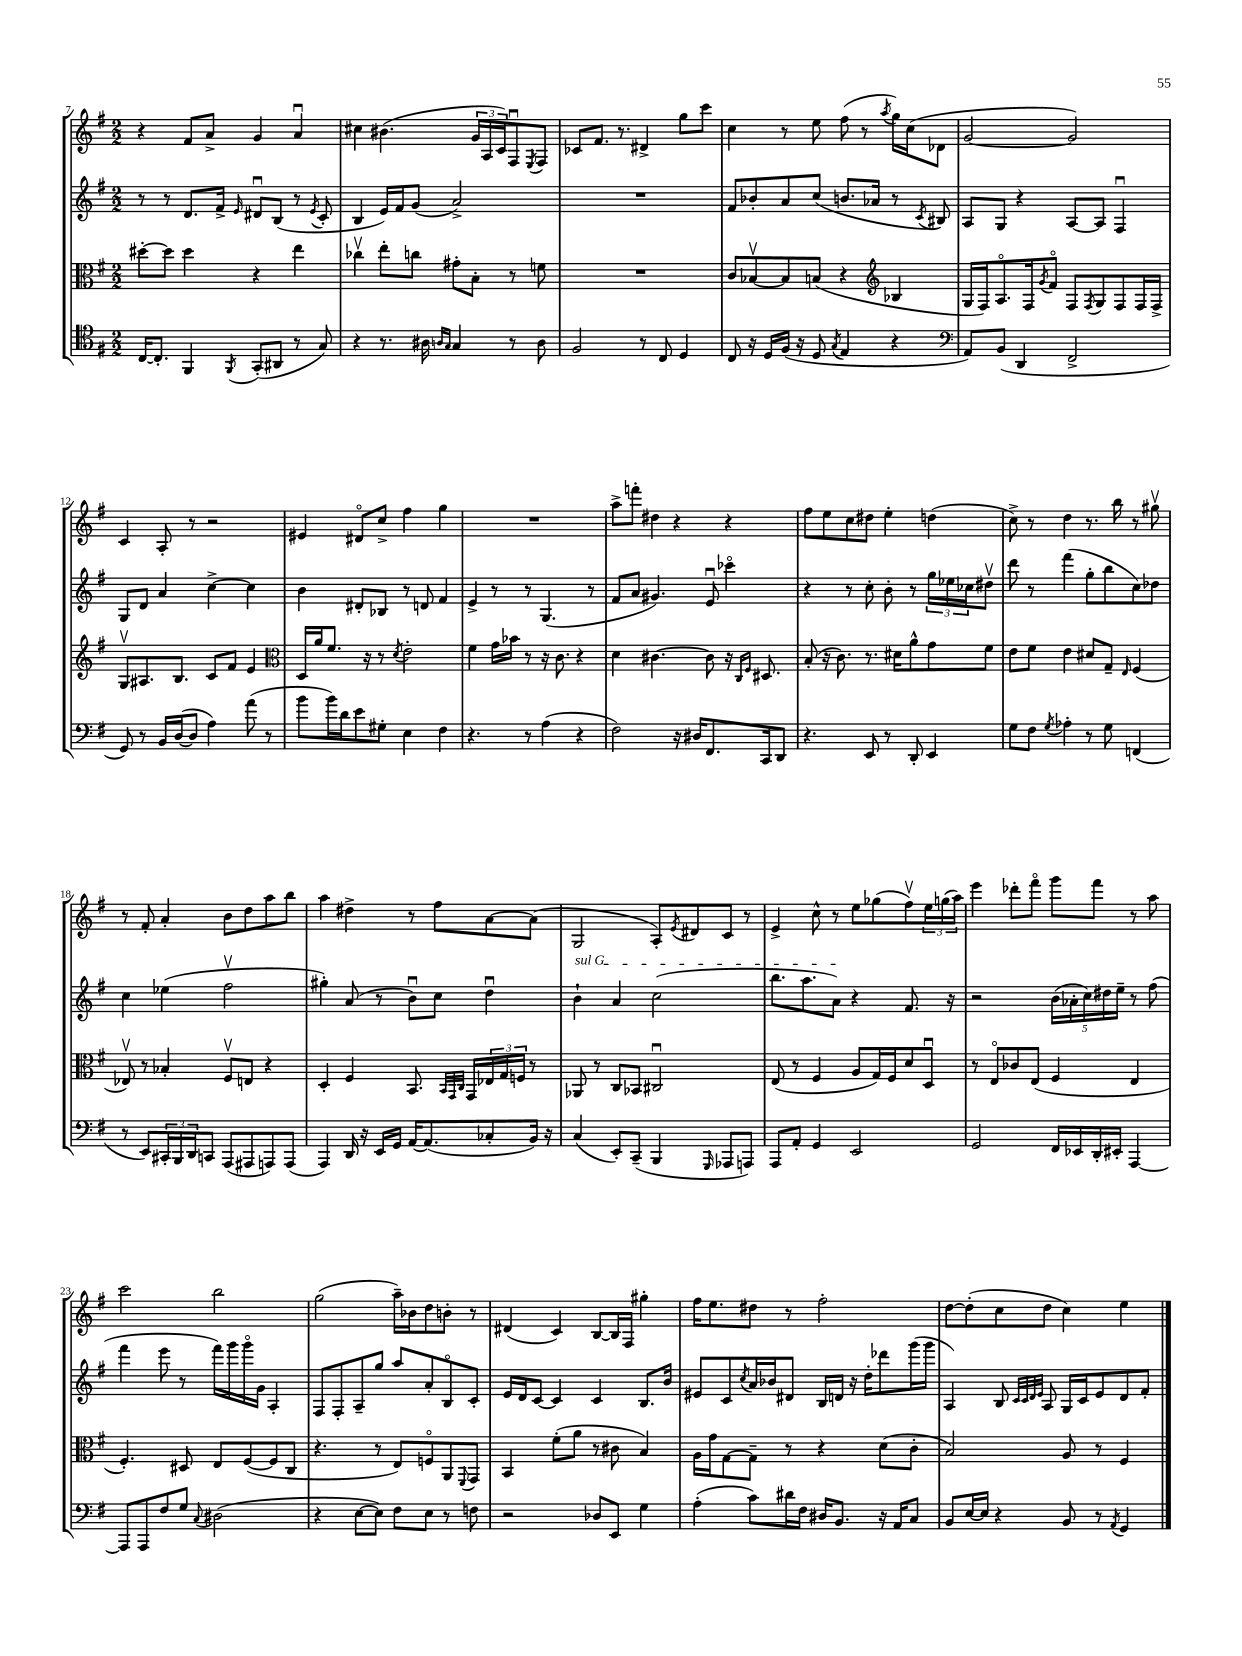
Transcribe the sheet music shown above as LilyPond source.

<<
\new StaffGroup <<
\new Staff = "s0" {
    \clef treble \key g \major \numericTimeSignature \time 2/2
    r4 fis'8 a'8-> g'4 a'4\downbow |
    cis''4 bis'4.( \tuplet 3/2 { g'16 a16 c'16) } fis8\downbow \acciaccatura { e8 } fis8 |
    ces'8 fis'8. r8. dis'4-> g''8 c'''8 |
    c''4 r8 e''8 fis''8( r8 \acciaccatura { a''8 } g''16) c''16( des'8 |
    g'2~ g'2) |
    c'4 a8-. r8 r2 |
    eis'4 dis'8\flageolet c''8-> fis''4 g''4 |
    R1 |
    a''8-> f'''8-. dis''4 r4 r4 |
    fis''8 e''8 c''8 dis''8 e''4-. d''4( |
    c''8->) r8 d''4 r8. b''16 r8 gis''8\upbow |
    r8 fis'8-. a'4-. b'8 d''8 a''8 b''8 |
    a''4 dis''4-> r8 fis''8 a'8~ a'8( |
    g2 a8-.) \acciaccatura { e'8 } dis'8 c'8 r8 |
    e'4-> c''8-^ r8 e''8 ges''8( fis''8\upbow) \tuplet 3/2 { e''16 g''16( a''16) } |
    e'''4 des'''8-. fis'''8\flageolet g'''8 fis'''8 r8 a''8 |
    c'''2 b''2 |
    g''2( a''16--) bes'16 d''8 b'8-. r8 |
    dis'4( c'4) b8~ b16 fis16 gis''4-. |
    fis''16 e''8. dis''8 r8 fis''2-. |
    d''8~ d''8-.( c''8 d''8 c''4) e''4 \bar "|." |
}
\new Staff = "s1" {
    \clef treble \key g \major \numericTimeSignature \time 2/2
    r8 r8 d'8. fis'16-> \grace { e'16 } dis'8\downbow b8( r8 \acciaccatura { e'8 } c'8-. |
    b4 e'16) fis'16 g'8( a'2->) |
    R1 |
    fis'8 bes'8-. a'8 c''8( b'8. aes'16 r8 \acciaccatura { c'8 } bis8) |
    a8 g8 r4 a8~ a8 fis4\downbow |
    g8 d'8 a'4 c''4~-> c''4 |
    b'4 dis'8-. bes8 r8 d'8 fis'4 |
    e'4-> r8 r8 g4.( r8 |
    fis'8 a'8 gis'4.) e'8\downbow ces'''4\flageolet |
    r4 r8 c''8-. b'8-. r8 \tuplet 3/2 { g''16 ees''16 ces''16 } dis''8\upbow |
    d'''8 r8 fis'''4( g''8-. b''8 c''8) des''8 |
    c''4 ees''4( fis''2\upbow |
    gis''4-.) a'8( r8 b'8\downbow) c''8 d''4\downbow |
    \once \override TextSpanner.bound-details.left.text = \markup { \italic "sul G" } b'4-!\startTextSpan a'4 c''2( |
    b''8. a''8. a'8\stopTextSpan) r4 fis'8. r16 |
    r2 \tuplet 5/4 { b'16( aes'16-. c''16) dis''16 e''16-- } r8 fis''8( |
    fis'''4 e'''8 r8 fis'''16) g'''16 g'''16\flageolet g'16 a4-. |
    fis8 fis8-. a8-- g''8 a''8 a'8-. b8\flageolet c'8-. |
    e'16 d'16 c'8~ c'4 c'4 b8. b'16 |
    eis'8 c'8 \acciaccatura { c''8 } a'16 bes'16 dis'8 b16 d'16 r16 d''16-. des'''8 g'''16( g'''16 |
    a4) b8 \grace { c'32 c'32 d'32 e'32 } a8 g16 c'16 e'8 d'8 fis'8-. \bar "|." |
}
\new Staff = "s2" {
    \clef alto \key g \major \numericTimeSignature \time 2/2
    dis''8~-. dis''8 dis''4 r4 e''4 |
    ces''4\upbow e''8-. c''8 gis'8-. b8-. r8 f'8 |
    R1 |
    c'8 bes8~\upbow bes8 b8( r4 \clef treble bes4 |
    g16 fis16) a8.\flageolet fis16 \acciaccatura { g'8 } fis'8\flageolet fis8 \acciaccatura { fis8 } g8 fis8 fis16 fis16-> |
    g8\upbow ais8. b8. c'8 fis'8 e'4 |
    \clef alto d16 a'16 fis'8. r16 r8 \acciaccatura { d'8 } e'2-. |
    fis'4 g'16 bes'16 r8 r16 c'8. r4 |
    d'4 cis'4.~ cis'8 r16 \grace { c16 fis16 } dis8. |
    b8-.( r16 c'8.) r8. dis'16 a'8-^ g'8 fis'8 |
    e'8 fis'8 e'4 dis'8 g8-- \grace { e16 } fis4( |
    ees8\upbow) r8 bes4-. fis8\upbow e8 r4 |
    d4-. fis4 b,8. \grace { b,32 g,32 c32 } g,16 \tuplet 3/2 { ees16 g16 f16 } r8 |
    aes,8 r8 c8 bes,8 cis2\downbow |
    e8( r8 fis4 a8 g16) fis16 d'8 d8\downbow |
    r8 e8\flageolet ces'8 e8( fis4 e4 |
    fis4.-.) dis8 e8 fis8~( fis8 c8 |
    r4. r8 e8) f8\flageolet a,8 \appoggiatura { fis,8 } g,8 |
    b,4 fis'8-.( a'8 r8 cis'8 b4) |
    a16 g'16 g8~ g8-- r8 r4 d'8( c'8-. |
    b2) a8 r8 fis4 \bar "|." |
}
\new Staff = "s3" {
    \clef tenor \key g \major \numericTimeSignature \time 2/2
    c16~ c8.-. fis,4 \acciaccatura { fis,8 } g,8-.( ais,8 r8 g8) |
    r4 r8. ais16 \grace { a16 g16 } g4 r8 a8 |
    fis2 r8 c8 d4 |
    c8 r16 d16 fis16( r16 d8 \acciaccatura { g8 } e4 r4 |
    \clef bass a,8) b,8( d,4 fis,2-> |
    g,8) r8 b,16 d16~( d8 a4) a'8( r8 |
    b'8 b'16) d'16 e'8 gis8-. e4 fis4 |
    r4. r8 a4( r4 |
    fis2) r16 dis16 fis,8. c,16 d,8 |
    r4. e,8 r8 d,8-. e,4 |
    g8 fis8 \acciaccatura { g8 } aes4-. r8 g8 f,4( |
    r8 e,8) \tuplet 3/2 { cis,16-. b,,16 d,16 } c,8 a,,8( ais,,8 a,,8) a,,8( |
    a,,4) d,16 r16 e,16 g,16 a,16~ a,8.( ces8-. b,16) r16 |
    c4( e,8-.) c,8--( b,,4 \grace { g,,16 } aes,,8 a,,8) |
    a,,8 a,8-. g,4 e,2 |
    g,2 fis,16 ees,16 d,16-. eis,16-. a,,4~ |
    a,,8 a,,8 fis8 g8 \appoggiatura { c8 } dis2( |
    r4 e8~ e8) fis8 e8 r8 f8 |
    r2 des8 e,8 g4 |
    a4-.( c'8) dis'16 fis16 dis16 b,8. r16 a,16 c8 |
    b,8 e16~ e16 r4 b,8 r8 \acciaccatura { a,8 } g,4 \bar "|." |
}
>>
>>
\layout { \context { \Score currentBarNumber = #7 } }
